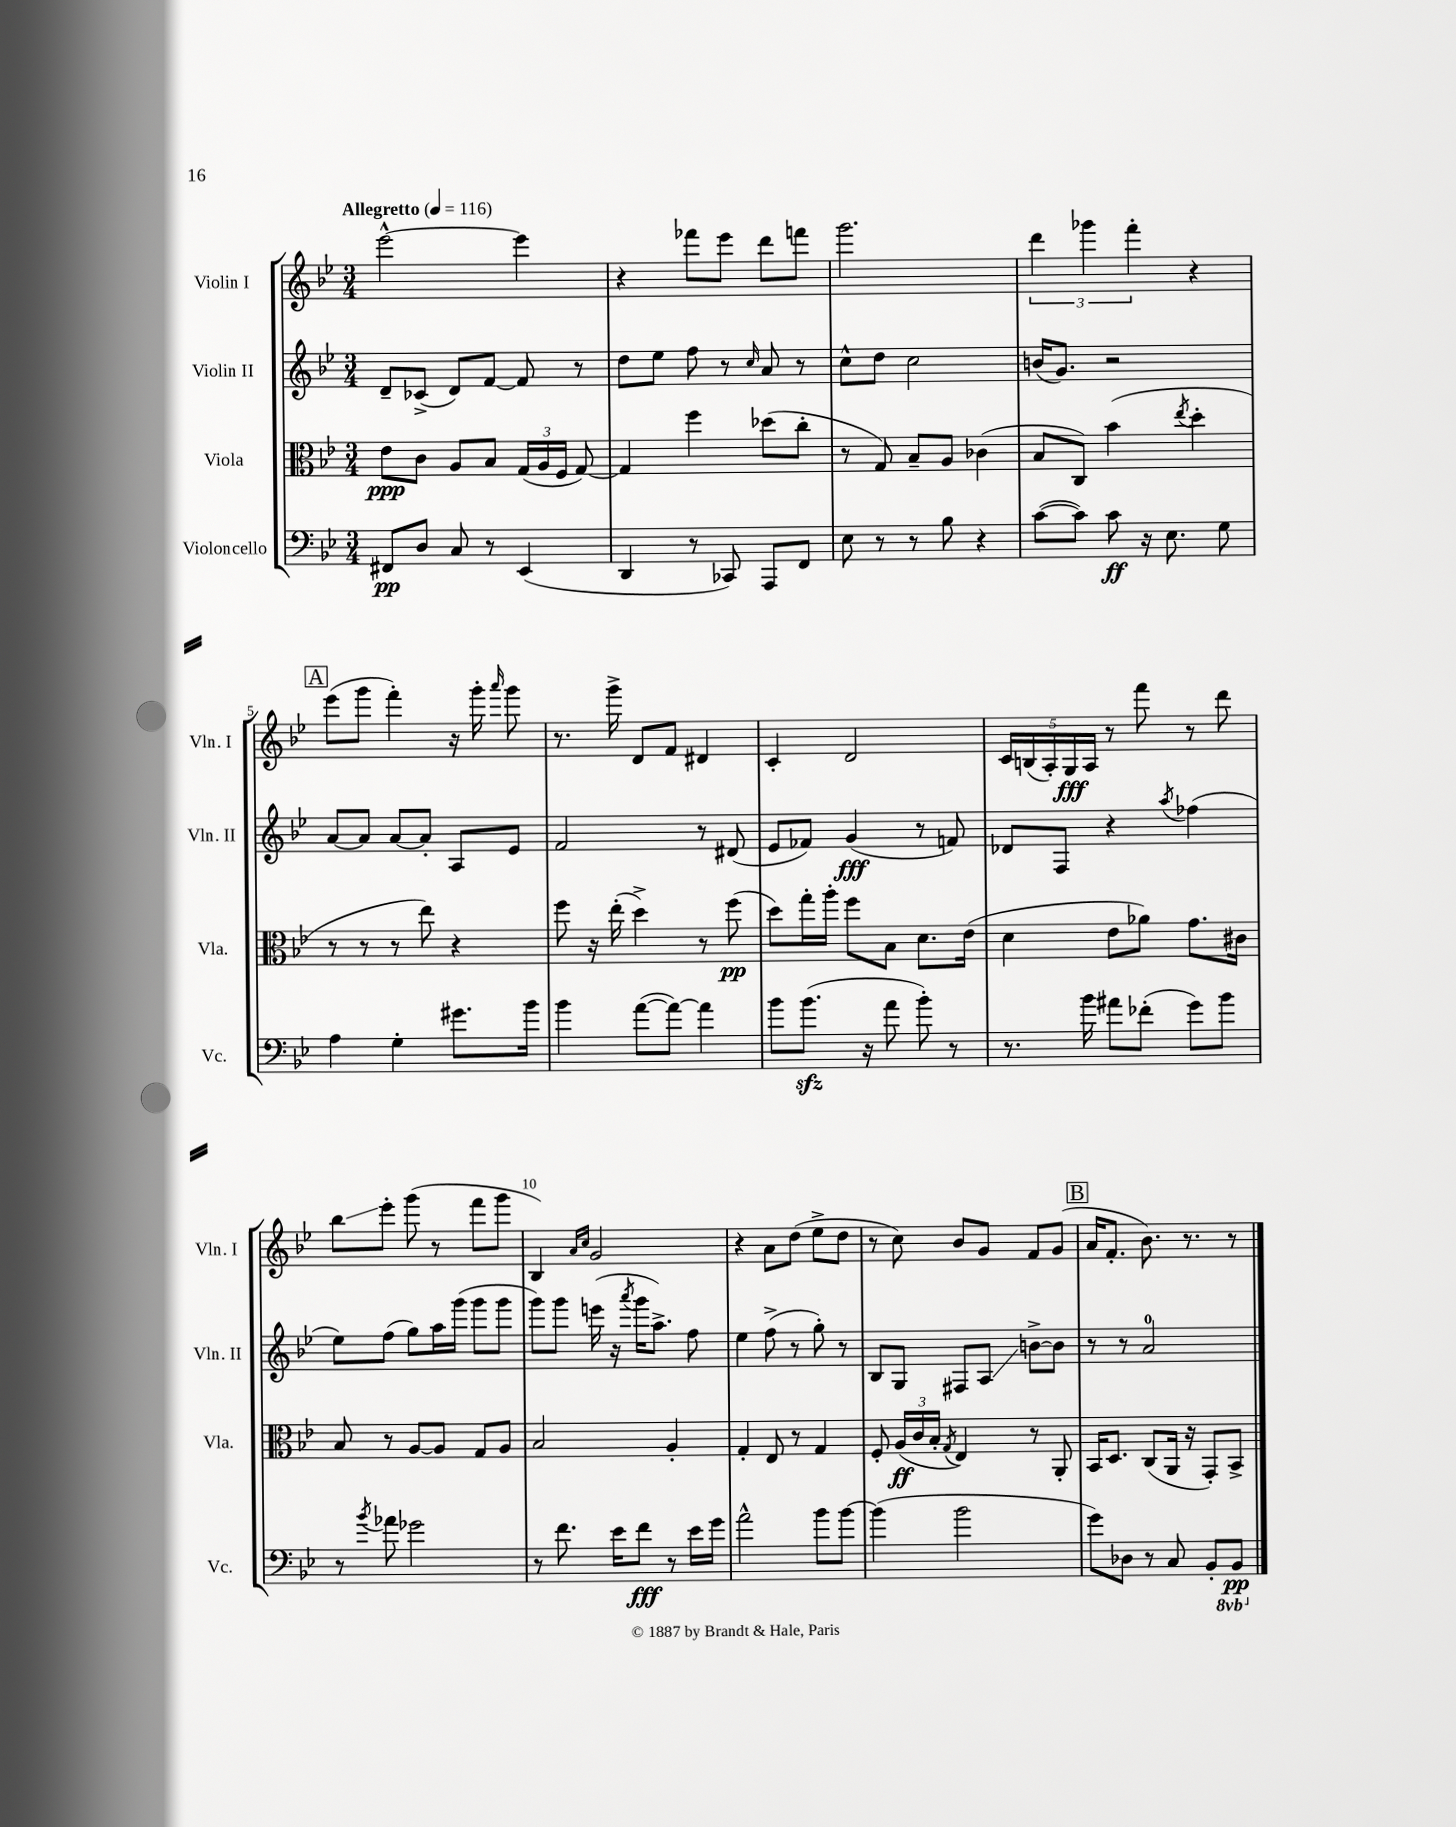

**kern	**kern	**kern	**kern
*staff4	*staff3	*staff2	*staff1
*clefF4	*clefC3	*clefG2	*clefG2
*k[b-e-]	*k[b-e-]	*k[b-e-]	*k[b-e-]
*M3/4	*M3/4	*M3/4	*M3/4
*MM116	*MM116	*MM116	*MM116
8FF#/L	8e-\L	8d~/L	[2eee-^^\
8D/J	8c\J	(8c-^/J	.
8C/	8A/L	8d/L)	.
8r	8B-/J	[8f/J	.
(4EE-/	(24G/LL	8f/]	4eee-\]
.	24A/	.	.
.	24F/JJ	.	.
.	[8G/)	8r	.
=	=	=	=
4DD/	4G/]	8dd\L	4r
.	.	8ee-\J	.
8r	4ff\	8ff\	8fff-\L
8CC-/)	.	8r	8eee-\J
.	.	16qqcc/	.
8AAA/L	(8dd-\L	8a/	8ddd\L
8FF/J	8cc'\J	8r	8fff\J
=	=	=	=
8E-\	8r	8cc^^\L	2.ggg\
8r	8G/)	8dd\J	.
8r	8B-~/L	2cc\	.
8B-\	8A/J	.	.
4r	(4c-\	.	.
=	=	=	=
([8c\L	8B-/L	(16b/LK	6ddd\
.	.	8.g/J)	.
8c\]J)	8C/J)	.	.
.	.	.	6ggg-\
8c\	(4b-\	2r	.
.	.	.	6fff'\
16r	.	.	.
8.E-\	.	.	.
.	8qee-/	.	.
.	4dd'\	.	4r
8G\	.	.	.
=	=	=	=
4A\	8r	[8a/L	(8eee-\L
.	8r	8a/]J	8ggg\J
4G'\	8r	[8a/L	4fff'\)
.	8ee-\)	8a'/]J	.
8.g#\L	4r	8A/L	16r
.	.	.	16ggg'\
.	.	.	16qqaaa/
.	.	8e-/J	8ggg\
16b-\Jk	.	.	.
=	=	=	=
4b-\	8ff\	2f/	8.r
.	16r	.	.
.	(16ee-'\	.	16ggg^\
([8a\L	4dd^\)	.	8d/L
8a\_J)	.	.	8f/J
4a\]	8r	8r	4d#/
.	(8ff\	(8d#/	.
=	=	=	=
8b-\L	8dd\L)	8e-/L	4c'/
(8.b-\J	16gg'\L	8f-/J)	.
.	16aa'\JJ	.	.
.	8ff\L	(4g/	2d/
16r	.	.	.
8a\	8B-\J	.	.
8b-'\)	8.d\L	8r	.
8r	.	8f/)	.
.	(16e-\Jk	.	.
=	=	=	=
8.r	4d\	8d-/L	20c/LL
.	.	.	(20B/
.	.	.	20A'/)
.	.	8F/J	.
.	.	.	20G/
16b-\	.	.	.
.	.	.	20A/JJ
8a#\L	8e-\L	4r	8r
(8f-'\J	8a-\J)	.	8fff\
.	.	8qaa/	.
8g\L)	8.g\L	(4ff-\	8r
8b-\J	.	.	8ddd\
.	16c#\Jk	.	.
=	=	=	=
8r	8B-/	8ee-\L)	8bb-\L
8qb-/	.	.	.
8a-\	8r	(8ff\J	8eee-'\J
2g-\	[8A/L	8gg\L)	(8ggg\
.	8A/]J	16aa\L	8r
.	.	(16ggg\JJ	.
.	8G/L	8ggg\L	8fff\L
.	8A/J	8ggg\J	8ggg\J
=	=	=	=
8r	2B-/	8ggg\L)	4B-/)
8.f\	.	8ggg\J	.
.	.	.	16qqa/LL
.	.	.	16qqcc/JJ
.	.	(16eee\	2g/
16e-\LK	.	16r	.
.	.	8qaaa/	.
8f\J	.	16ggg\LK	.
.	.	8.aa^\J)	.
8r	4A'/	.	.
16e-\LL	.	8ff\	.
16g\JJ	.	.	.
=	=	=	=
2a^^\	4G'/	4ee-\	4r
.	8E-/	(8ff^\	8a\L
.	8r	8r	(8dd\J
8b-\L	4G/	8gg'\)	8ee-^\L
[8b-\J	.	8r	8dd\J
=	=	=	=
(4b-\]	8F'/	8B-/L	8r
.	(24A/LL	8G/J	8cc\)
.	24c/	.	.
.	24B-'/JJ	.	.
.	8qG/	.	.
2b-\	4E-/)	8F#/L	8b-/L
.	.	8A/J	8g/J
.	8r	[8b^\L	8f/L
.	8AA'/	8b\]J	(8g/J
=	=	=	=
8g\L)	16BB-/LK	8r	16a/LK
.	8.D/J	.	8.f'/J
8D-\J	.	8r	.
8r	(8C/L	2a/	8.b-\)
8C/	16AA/Jk	.	.
.	16r	.	8.r
8BB-'/L	8GG'/L)	.	.
8BBB-/J	8BB-^/J	.	8r
==	==	==	==
*-	*-	*-	*-
